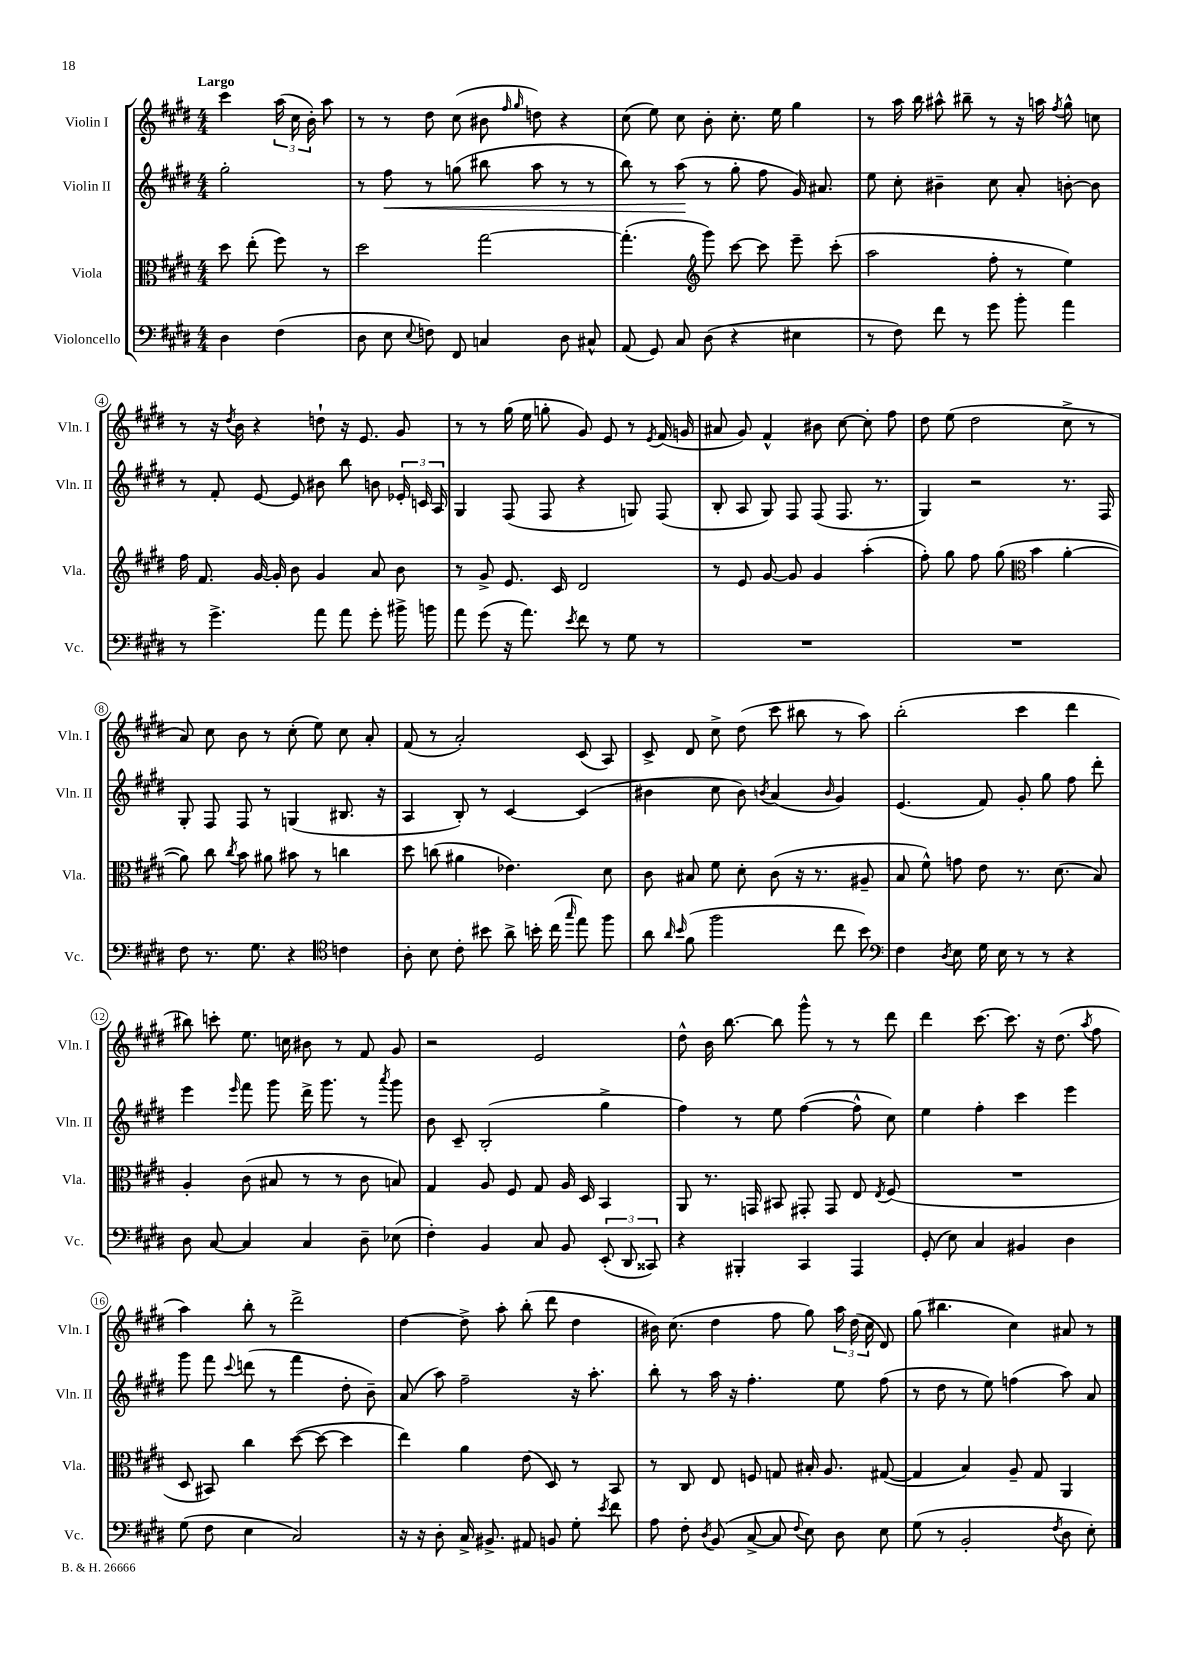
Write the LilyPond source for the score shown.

<<
\new StaffGroup <<
\new Staff = "s0" \with { instrumentName = "Violin I" shortInstrumentName = "Vln. I" } {
    \clef treble \key e \major \numericTimeSignature \time 4/4 \partial 2 \tempo "Largo"
    \autoBeamOff cis'''4 \tuplet 3/2 { a''16( cis''16 b'16-.) } a''8 |
    r8 r8 dis''8 cis''8( bis'8 \grace { fis''16 gis''16 } d''8) r4 |
    cis''8( e''8) cis''8 b'8-. cis''8.-. e''16 gis''4 |
    r8 a''16 b''16 ais''8-^ bis''8-- r8 r16 a''16 \acciaccatura { fis''8 } gis''8-^ c''8 |
    r8 r16 \acciaccatura { dis''8 } b'16 r4 d''8-! r16 e'8. gis'8 |
    r8 r8 gis''16( e''16 g''8-. gis'8) e'8 r8 \acciaccatura { e'8 } fis'16( g'16 |
    ais'8 gis'8) fis'4-^ bis'8 cis''8~ cis''8-. fis''8 |
    dis''8 e''8( dis''2 cis''8-> r8 |
    a'8) cis''8 b'8 r8 cis''8-.( e''8) cis''8 a'8-. |
    fis'8( r8 a'2-.) cis'8( a8) |
    cis'8-> dis'8 cis''8-> dis''8( cis'''8 bis''8 r8 a''8) |
    b''2-.( cis'''4 dis'''4 |
    bis''8) c'''8-. e''8. c''16 bis'8 r8 fis'8 gis'8 |
    r2 e'2 |
    dis''8-^ b'16 b''8.~ b''8 gis'''8-^ r8 r8 dis'''8 |
    dis'''4 cis'''8.~ cis'''8. r16 dis''8.( \acciaccatura { a''8 } fis''8 |
    a''4) b''8-. r8 dis'''2-> |
    dis''4~ dis''8-> a''8-. b''8-.( dis'''8 dis''4 |
    bis'16) cis''8.( dis''4 fis''8 gis''8) \tuplet 3/2 { a''16 dis''16( cis''16 } dis'8) |
    gis''8( bis''4. cis''4) ais'8 r8 \bar "|." |
}
\new Staff = "s1" \with { instrumentName = "Violin II" shortInstrumentName = "Vln. II" } {
    \clef treble \key e \major \numericTimeSignature \time 4/4 \partial 2
    \autoBeamOff gis''2-. |
    r8 fis''8\< r8 g''8( bis''8 a''8 r8 r8 |
    b''8) r8 a''8\!( r8 gis''8-. fis''8 gis'16) ais'8. |
    e''8 cis''8-. bis'4-- cis''8 a'8-. b'8~-. b'8 |
    r8 fis'8-. e'8~ e'8 bis'8 b''8 b'8 \tuplet 3/2 { ees'16-. c'16 a16 } |
    gis4 fis8( fis8 r4 g8) fis8( |
    b8-. a8 gis8) fis8 fis8( fis8. r8. |
    gis4) r2 r8. fis16 |
    gis8-. fis8 fis8 r8 g4( bis8. r16 |
    a4 b8-.) r8 cis'4~ cis'4( |
    bis'4 cis''8 bis'8) \acciaccatura { b'8 } a'4( \grace { b'16 } gis'4) |
    e'4.( fis'8) gis'8-. gis''8 fis''8 dis'''8-. |
    e'''4 \grace { e'''16 } fis'''8 gis'''8 dis'''16-> gis'''8. r8 \acciaccatura { a'''8 } gis'''8 |
    b'8 cis'8-- b2-.( gis''4-> |
    fis''4) r8 e''8 fis''4~( fis''8-^ cis''8) |
    e''4 fis''4-. cis'''4 e'''4 |
    gis'''8 fis'''8 \appoggiatura { cis'''8 } d'''8( r8 fis'''4 dis''8-. b'8--) |
    a'8( a''8) fis''2-- r16 a''8.-. |
    b''8-. r8 a''16 r16 fis''4.-. e''8 fis''8( |
    r8 dis''8 r8 e''8) f''4( a''8) a'8 \bar "|." |
}
\new Staff = "s2" \with { instrumentName = "Viola" shortInstrumentName = "Vla." } {
    \clef alto \key e \major \numericTimeSignature \time 4/4 \partial 2
    \autoBeamOff dis''8 e''8-.( fis''8) r8 |
    dis''2 gis''2~ |
    gis''4.-.( \clef treble gis'''8) cis'''8~ cis'''8 e'''8-- cis'''8-.( |
    a''2 fis''8-. r8 e''4) |
    fis''16 fis'8. gis'16~ gis'16-. b'8 gis'4 a'8 b'8 |
    r8 gis'8-> e'8. cis'16 dis'2 |
    r8 e'8 gis'8~ gis'8 gis'4 a''4-.( |
    fis''8-.) gis''8 fis''8 gis''8( \clef alto b'4 a'4~-. |
    a'8) cis''8 \acciaccatura { cis''8 } b'8 ais'8 bis'8 r8 c''4 |
    dis''8 c''8( ais'4 ees'4.) dis'8 |
    cis'8 bis8 fis'8 dis'8-. cis'8( r16 r8. ais8-- |
    b8 fis'8-^) g'8 e'8 r8. dis'8.( b8) |
    a4-. cis'8( bis8 r8 r8 cis'8 b8) |
    gis4 a8 fis8 gis8 a16 dis16 b,4 |
    a,8 r8. g,16 bis,8 gis,8-. gis,8 e8 \acciaccatura { e8 } fis8( |
    R1 |
    dis8 bis,8) cis''4 dis''8~( dis''8~ dis''4 |
    e''4) a'4 e'8( dis8) r8 b,8 |
    r8 cis8 e8 f8 g8 bis16-. a8. gis8~( |
    gis4 b4) a8-- gis8 a,4 \bar "|." |
}
\new Staff = "s3" \with { instrumentName = "Violoncello" shortInstrumentName = "Vc." } {
    \clef bass \key e \major \numericTimeSignature \time 4/4 \partial 2
    \autoBeamOff dis4 fis4( |
    dis8 e8 \appoggiatura { e8 } f8) fis,8 c4 dis8 cis8-^ |
    a,8( gis,8) cis8 dis8( r4 eis4 |
    r8 fis8) fis'8 r8 gis'8 b'8-. a'4 |
    r8 gis'4.-> a'8 a'8 gis'8-. bis'16-> b'16 |
    a'8 gis'8( r16 a'8.) \acciaccatura { e'8 } fis'8 r8 gis8 r8 |
    R1 |
    R1 |
    fis8 r8. gis8. r4 \clef tenor c'4 |
    a8-. b8 cis'8-. bis'8 a'8-> b'16-. cis''16( \grace { gis''16 } e''8) fis''8 |
    a'8 \grace { a'16 b'16 } fis'8( fis''2 cis''8 b'8) |
    \clef bass fis4 \acciaccatura { dis8 } e8 gis16 e16 r8 r8 r4 |
    dis8 cis8~ cis4 cis4 dis8-- ees8( |
    fis4-.) b,4 cis8 b,8 \tuplet 3/2 { e,8-.( dis,8 cisis,8) } |
    r4 bis,,4-. cis,4 a,,4 |
    gis,8-.( e8) cis4 bis,4 dis4 |
    gis8( fis8 e4 cis2) |
    r16 r16 dis8-. cis16-> bis,8.-> ais,8 b,8 gis8-. \acciaccatura { e'8 } fis'8 |
    a8 fis8-. \acciaccatura { dis8 } b,8( cis8~-> cis8 \appoggiatura { fis8 } e8) dis8 e8 |
    gis8( r8 b,2-. \acciaccatura { fis8 } dis8 e8-.) \bar "|." |
}
>>
>>
\layout { \context { \Score \override BarNumber.stencil = #(make-stencil-circler 0.1 0.3 ly:text-interface::print) } }
